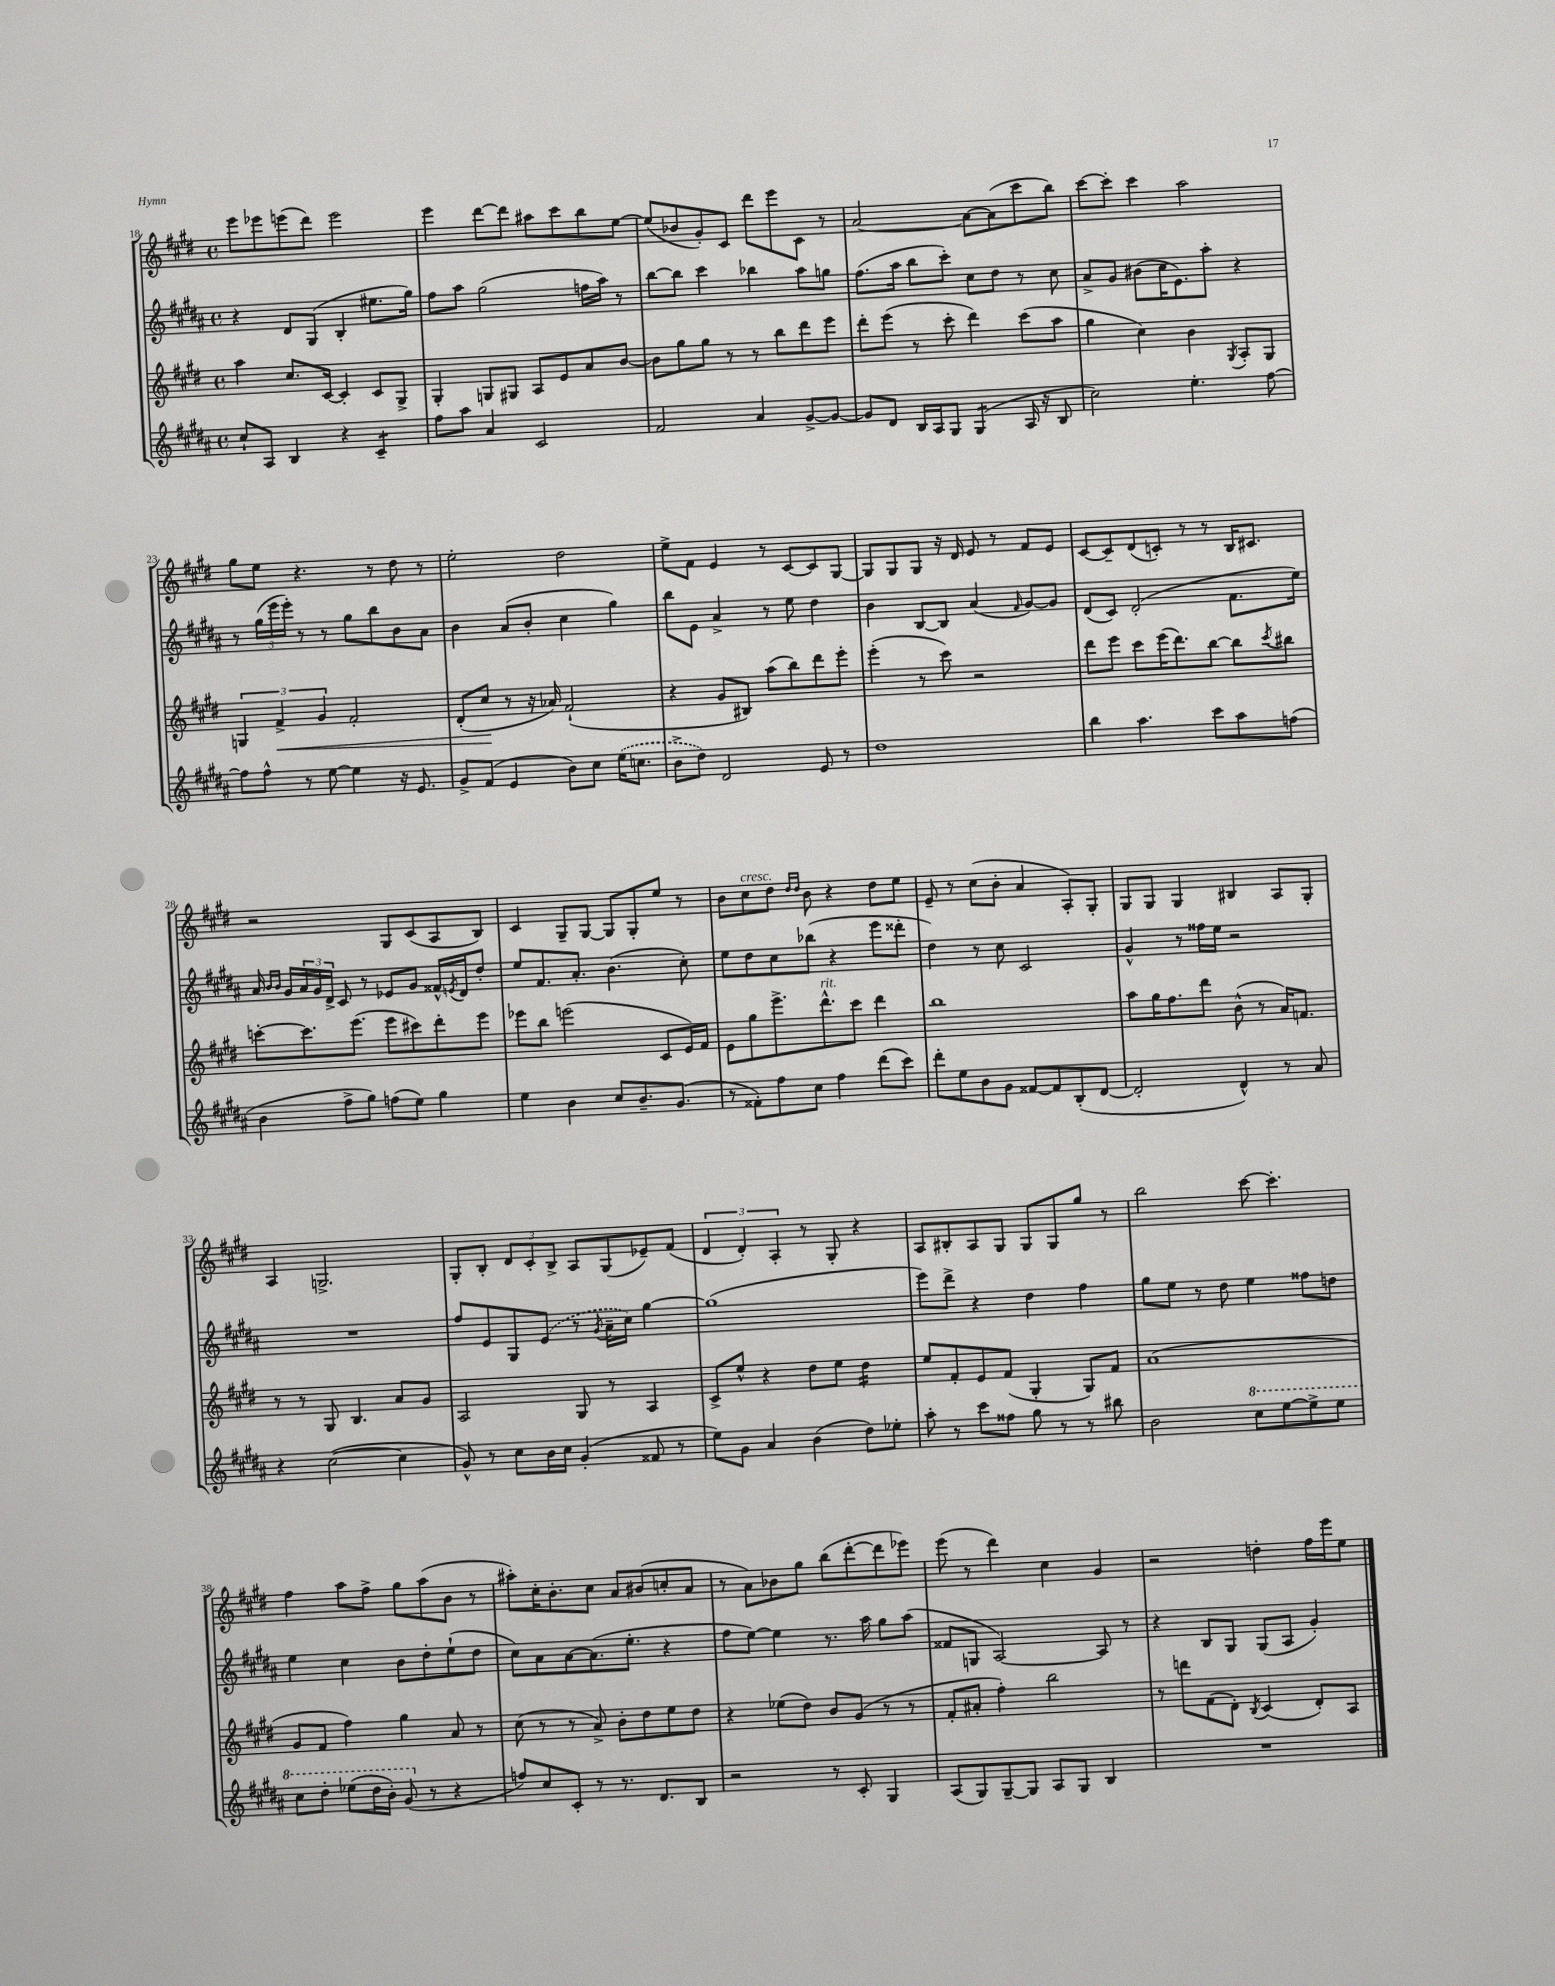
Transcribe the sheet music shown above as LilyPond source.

<<
\new StaffGroup <<
\new Staff = "s0" {
    \clef treble \key e \major \defaultTimeSignature \time 4/4
    e'''8 ees'''8 e'''8( dis'''8) e'''2 |
    e'''4 dis'''8~ dis'''8 ais''8 cis'''8 b''8 e''8~ |
    e''8( bes'8 gis'8-.) cis'8 dis'''8 e'''8 cis'8 r8 |
    a'2~ a'8~ a'8( cis'''8 b''8) |
    cis'''8~ cis'''8-. cis'''4 a''2 |
    gis''8 e''8 r4. r8 dis''8 r8 |
    e''2-. dis''2 |
    e''8-> fis'8 e'4 r8 cis'8~ cis'8 gis8~ |
    gis8 gis8 gis8 r16 dis'16 e'8 r8 fis'8 e'8 |
    cis'8~ cis'8-- dis'8( c'8-.) r8 r8 b16 cis'8. |
    r2 gis8 cis'8( a8 b8) |
    cis'4 gis8-- gis8~ gis8 gis8-. e''8 r8 |
    b'8 cis''8^\markup { \italic "cresc." } dis''8 \grace { dis''16 dis''16 } b'8 r4 dis''8 e''8 |
    e'8-- r8 cis''8( b'8-. a'4 a8-.) gis8-. |
    gis8 gis8 gis4 bis4 a8 gis8-. |
    a4 g2.-> |
    gis8-. b8-. \tuplet 3/2 { dis'8 cis'8-. b8-> } a8 gis8( ees'8--) fis'8( |
    \tuplet 3/2 { dis'4 dis'4-.) a4-. } r8 gis8-. r4 |
    a8 bis8-. a8 gis8 gis8 gis8 gis''8 r8 |
    b''2 cis'''8~ cis'''4.-. |
    fis''4 a''8 fis''8-> gis''8 a''8( b'8 r8 |
    ais''8-.) cis''16-. b'8.-. cis''8 a'8 bis'8( c''8-. a'8 |
    r8 a'8) bes'8 gis''8 b''8( dis'''8~-. dis'''8 ees'''8) |
    e'''8( r8 dis'''4) cis''4 gis'4 |
    r2 d''4-. fis''16 e'''16 e''8 \bar "|." |
}
\new Staff = "s1" {
    \clef treble \key b \major \defaultTimeSignature \time 4/4
    r4 dis'8 gis8( b4-. eis''8. gis''16) |
    fis''8 ais''8 gis''2( f''16 ais''16) r8 |
    b''8~ b''8 cis'''4 bes''4 ais''8 g''8 |
    fis''8.( ais''16 b''8 cis'''8-.) cis''8 dis''8 r8 cis''8 |
    ais'8-> gis'8 bis'8( cis''16 e'8.) ais''8-. r4 |
    r8 \tuplet 3/2 { gis''16( e'''16 e'''16-.) } r8 r8 gis''8 b''8 b'8 ais'8 |
    b'4 ais'8( b'8-. cis''4 gis''4) |
    b''8 e'8 ais'4-> r8 e''8 dis''4 |
    b'4 b8~ b8 ais'4( \grace { fis'16 } gis'8~) gis'8 |
    dis'8( cis'8) dis'2-.( fis'8. e''16) |
    ais'16 \grace { b'16 b'16 } gis'16 \tuplet 3/2 { ais'16 gis'16 dis'16-> } cis'8 r8 ees'8 gis'8 fisis'16-^ \acciaccatura { e'8 } dis'16 dis''8-. |
    e''8 fis'8. ais'8.-. b'4.( cis''8-.) |
    e''8 dis''8 cis''8 bes''8( r4 e'''8 disis'''8-. |
    dis''4) r8 cis''8 cis'2 |
    gis'4-^ r8 fisis''16 e''16 r2 |
    R1 |
    fis''8 e'8 gis8 \once \slurDashed e'8( r8 \acciaccatura { gis'8 } ais'16-- cis''16) gis''4~ |
    gis''1( |
    e'''8) dis'''8-> r4 dis''4 fis''4 |
    gis''8 e''8 r8 dis''8 e''4 fisis''8 d''8 |
    e''4 cis''4 b'8 dis''8-. e''8-!( dis''8 |
    cis''8) ais'8 ais'8~ ais'8.( e''8.-. r4 |
    fis''8 e''8~) e''4 r8. ais''16 gis''8 ais''8( |
    fisis'8 g8 ais2~) ais8 r8 |
    r4 b8 gis8 gis8( ais8 gis'4-.) \bar "|." |
}
\new Staff = "s2" {
    \clef treble \key e \major \defaultTimeSignature \time 4/4
    a''4 cis''8. cis'16~ cis'4-. cis'8 gis8-> |
    gis4-. g8 gis8 a8 e'8 a'8 b'8~ |
    b'8 gis''8 gis''8 r8 r8 b''8 dis'''8 e'''8 |
    dis'''8-. e'''8( r8 cis'''8-. dis'''4) cis'''8( a''8 |
    gis''4 cis''4) b'4 \acciaccatura { gis8 } a8-. gis8 |
    \tuplet 3/2 { g4 fis'4->\< gis'4 } fis'2-. |
    dis'8-.( cis''8\! r8 r16 aes'16) fis'2-!( |
    r4 gis'8 bis8) a''8( b''8) dis'''8 e'''8-. |
    e'''4-.( r8 cis'''8) r2 |
    dis'''8 e'''8 cis'''8 e'''16( dis'''8.) b''8~ b''8 \acciaccatura { cis'''8 } bis''8 |
    c'''8~-. c'''8. e'''8.( e'''8 cis'''8) dis'''8-. e'''8 |
    ees'''8 b''8 e'''2( cis'8 e'16) fis'16 |
    e'8 gis''8 e'''8.-> dis'''8.-^^\markup { \italic "rit." } cis'''8 dis'''4 |
    b''1 |
    a''8 gis''16 fis''8. dis'''8 b'8-^( r8 a'16) f'8. |
    r8 r8 gis8 b4. a'8 gis'8 |
    a2 gis8 r8 a4 |
    cis'8-> e''8-^ r4 dis''8 e''8 dis''4:16 |
    e''8 fis'8-. e'8 fis'8( gis4-. gis8) fis'8 |
    a'1( |
    gis'8 fis'8 fis''4) gis''4 a'8 r8 |
    cis''8( r8 r8 a'8->) b'8-. dis''8 e''8 dis''8 |
    r4 ees''8( dis''8) b'8 gis'8( r8 r8 |
    fis'8-. ais'8-. fis''4-.) b''2 |
    r8 d'''8 fis'8( dis'8-.) \acciaccatura { b8 } cis'4( dis'8-.) a8 \bar "|." |
}
\new Staff = "s3" {
    \clef treble \key b \major \defaultTimeSignature \time 4/4
    cis''8-! ais8 b4 r4 cis'4:8-- |
    fis''8 ais''8 ais'4 cis'2 |
    fis'2 ais'4 gis'8~-> gis'8~ |
    gis'8 dis'8 b16 ais16 gis8 gis4:8( ais16 r16 b8 |
    cis''2) e''4.-. fis''8~ |
    fis''8 fis''8-^ r8 e''8~ e''4 r16 e'8. |
    gis'8-> fis'8( e'4 b'8) cis''8 \once \slurDashed e''16( c''8. |
    b'8-> dis''8) dis'2 e'8 r8 |
    dis''1 |
    b''4 ais''4. cis'''8 ais''8 f''8( |
    b'4 fis''8-> gis''8) f''8( e''8) gis''4 |
    e''4 b'4 cis''8 b'8.-- gis'8.( |
    r8 fisis'8-.) fis''8 cis''8 fis''4 dis'''8( cis'''8) |
    dis'''8-. e''8 b'8 gis'8 fisis'8~ fisis'8 b8-.( dis'8~ |
    dis'2-. dis'4-^) r8 ais'8 |
    r4 cis''2~( cis''4 |
    gis'8-^) r8 cis''8 b'16 cis''16 gis'4-.( fisis'8 r8 |
    e''8) gis'8 ais'4 b'4( dis''8) ees''8-. |
    ais''8-. r8 cis'''8 fisis''8 gis''8 r8 r8 bis''8 |
    b'2 \ottava #1 cis'''8 e'''8~ e'''8-> e'''8 |
    cis'''8 dis'''8-. ees'''8( dis'''16 b''16-.) gis''8( \ottava #0 r8 r4 |
    f''8) cis''8 cis'8-. r8 r8. dis'8. b8 |
    r2 r8 cis'8-. gis4 |
    ais8( gis8) gis8~-- gis8 ais8 gis8 b4 |
    R1 \bar "|." |
}
>>
>>
\layout { \context { \Score currentBarNumber = #18 } }
